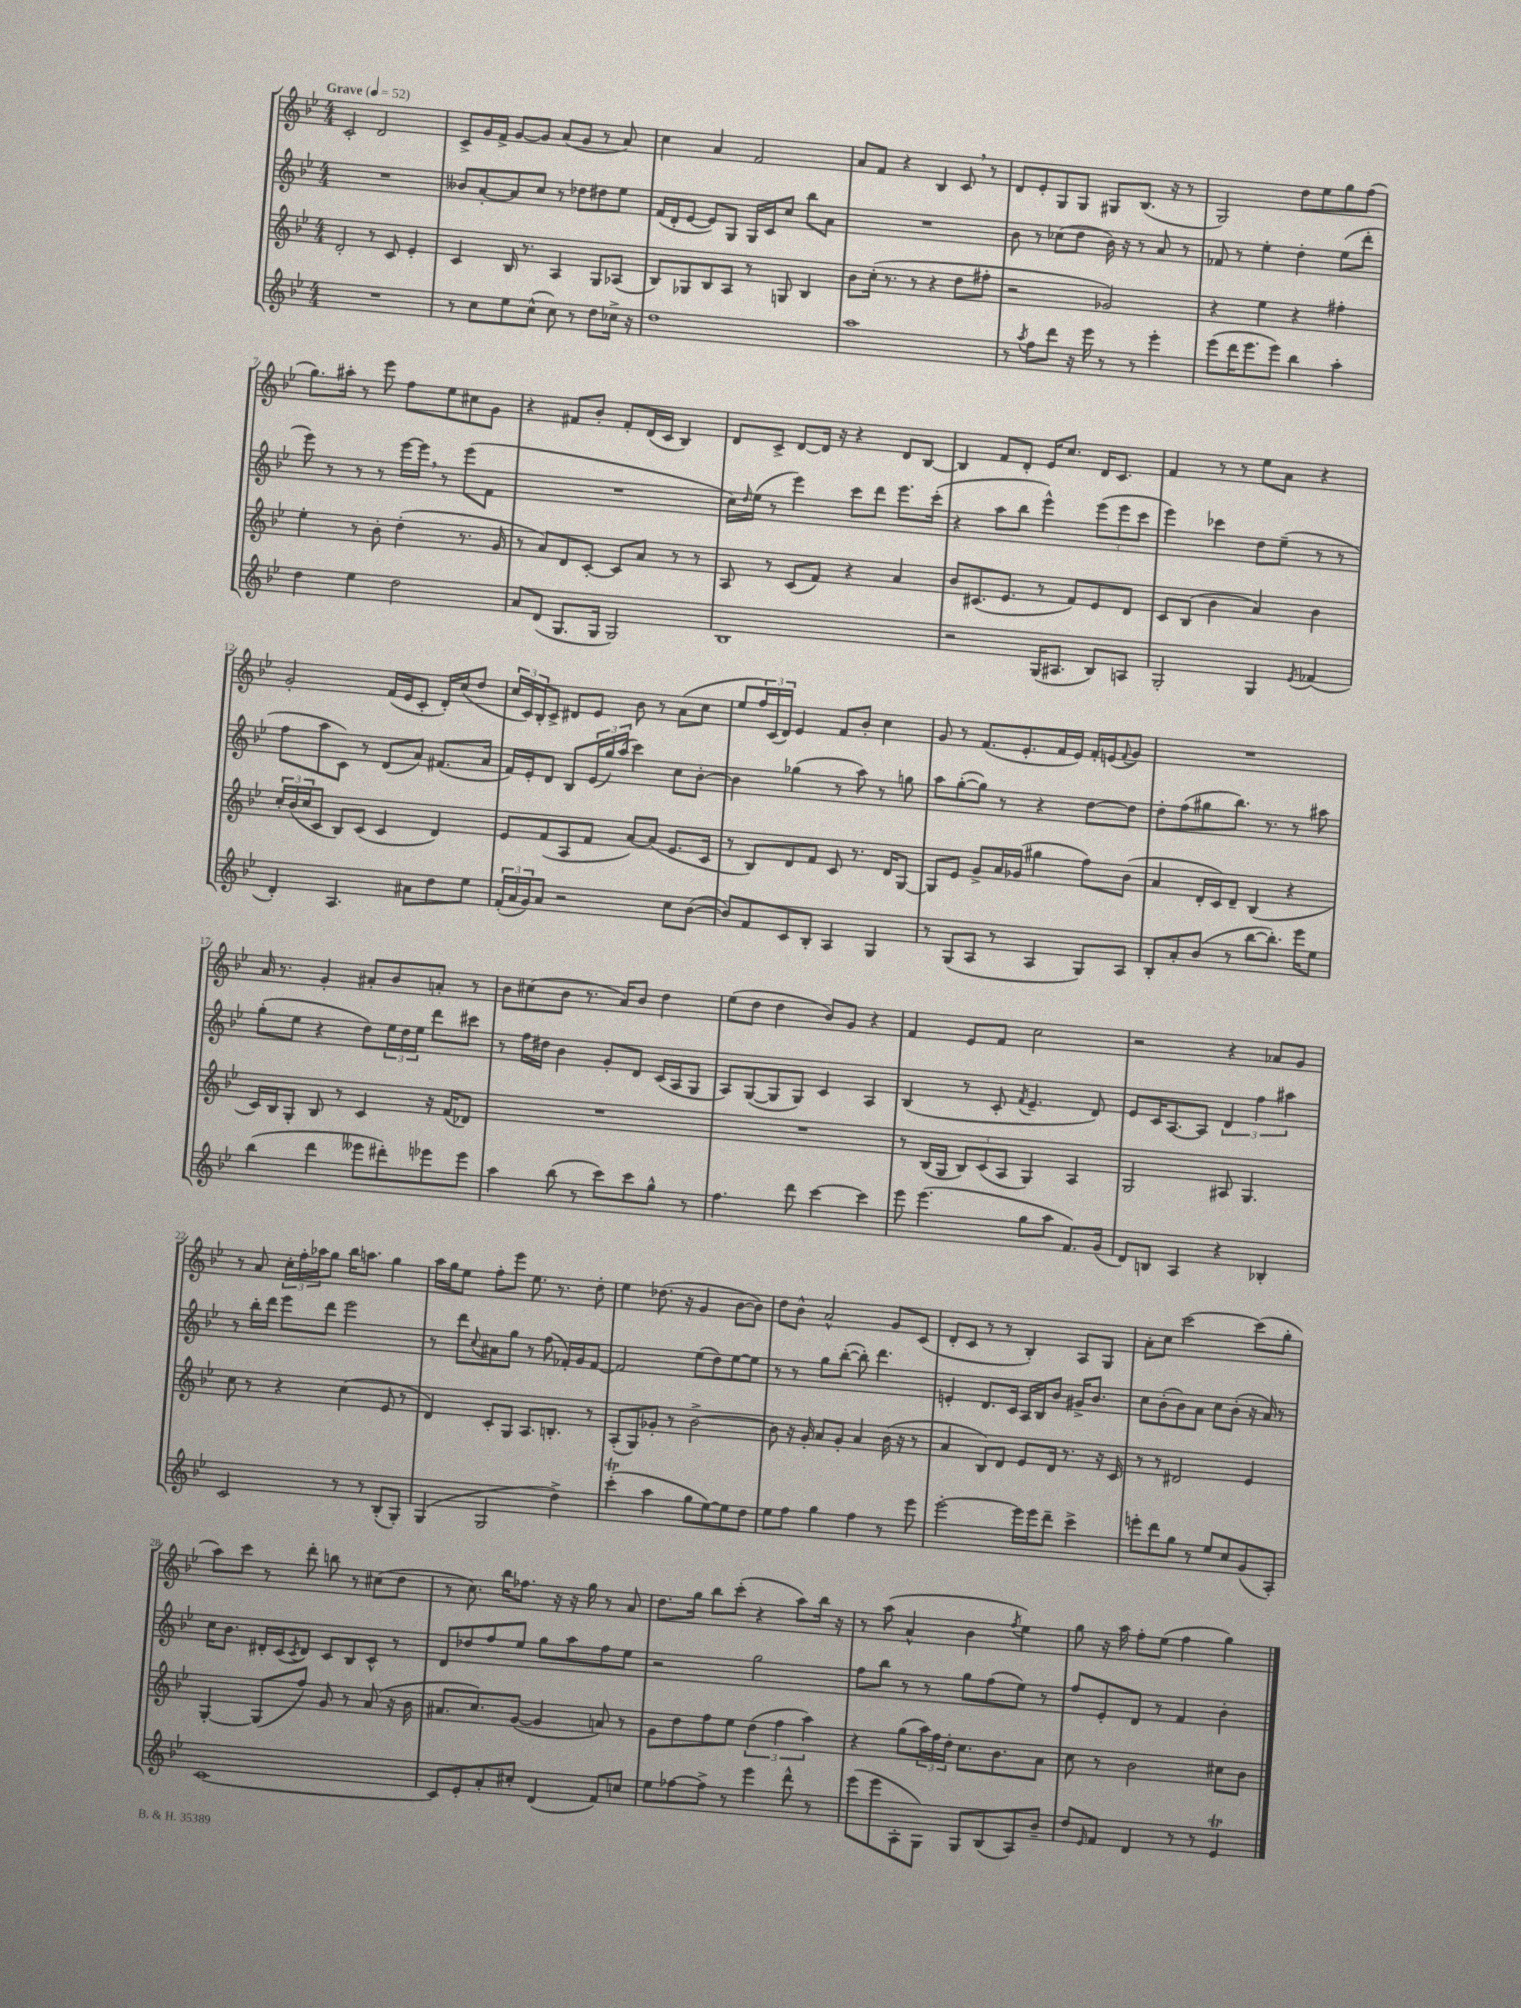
<<
\new StaffGroup <<
\new Staff = "s0" {
    \clef treble \key bes \major \numericTimeSignature \time 4/4 \tempo "Grave" 4 = 52
    c'2-. d'2 |
    c'8-> g'16 f'16-> g'8~ g'8 a'8( g'8 r8 a'8) |
    c''4 a'4 f'2 |
    a'8 f'8 r4 bes4 c'8 \breathe r8 |
    d'8 ees'8-. g8 g8 gis8 bes8.( r16 r8 |
    g2) d''8 ees''8 g''8 f''8( |
    g''8.) ais''16-. r8 ees'''8 f''8 ees''8 cis''8 g'8 |
    r4 fis'8 bes'8-. fis'8-. d'16( c'16 bes4) |
    d'8 c'8-> d'8~ d'16 r16 r4 d'8 bes8~ |
    bes4 f'8 d'8-. ees'16 c''8. d'16 c'8. |
    f'4 r8 r8 ees''8 a'8 r4 |
    g'2-. f'16( ees'16 c'8-. d'16-.) c''16( d''8 |
    \tuplet 3/2 { c''16 c'16) bes16-. } c'8-> dis'8 ees'8 bes'8 r8 a'8( c''8 |
    ees''8 \tuplet 3/2 { f''16) c'16( d'16) } ees'4 f'8 bes'8-. c''4 |
    g'8 r8 f'8.( ees'8.-. f'16 ees'16) f'16-. e'16( \appoggiatura { f'8 } g'8) |
    R1 |
    a'16 r8. g'4-. ais'8-. bes'8 a'8-. r8 |
    bes'8 cis''8( bes'8 r8. a'16) bes'8 d''4 |
    ees''8( d''8 d''4 bes'8) g'8 r4 |
    f'4 ees'8 f'8 c''2 |
    r2 r4 aes'8 g'8 |
    r8 a'8 \tuplet 3/2 { c''16-. f''16-. aes''16 } g''8 bes''16 a''8. g''4 |
    a''16 g''16 ees''8 f''8-. ees'''8 ees''8. r8. d''8-. |
    ees''4 des''8.( r16 g'4 bes'8~ bes'8) |
    d''8 bes'8-^ a'2-^ g'8 c'8( |
    d'8-. c'8 r8 r8 bes4-.) a8 g8 |
    a'8-. c''8 c'''2~ c'''8( g''8-. |
    a''8) c'''8 r8 d'''8-. b''8 r8 cis''8( d''8 |
    r8 c''8.) bes''16 fes''8. r16 r16 g''16 r8 a'8 |
    d''8. g''16 bes''8 c'''8-.( r4 a''8) bes''16 r16 |
    r8 a''8( a'4-^ bes'4 \acciaccatura { f''8 } ees''4) |
    g''8 r16 a''16 f''8-. ees''8( f''4 g''4) \bar "|." |
}
\new Staff = "s1" {
    \clef treble \key bes \major \numericTimeSignature \time 4/4
    R1 |
    beses'8 a'8~-. a'8 c''8 r8 des''8 dis''8 ees''8 |
    f'16( d'16-. ees'8~ ees'8) g8 g16 c'16 c''8 bes''8 a'8 |
    R1 |
    bes'8 r8 ces''8( d''8 bes'16) r16 r8 a'8 r8 |
    fes'8 r8 ees''4-. d''4-. ees''8( d'''8-. |
    ees'''8) r8 r8 r8 ees'''16~ ees'''16 \breathe r8 ees'''8( f'8 |
    R1 |
    c''16) \grace { d''16 } ees''16( r8 ees'''4) c'''8 d'''8 ees'''8. c'''16-.( |
    r4 a''8 bes''8 ees'''4-^) \tuplet 3/2 { ees'''8( ees'''8 c'''8 } |
    ees'''4) ces'''4 d''8 ees''8--( r8 r8 |
    f''8 a''8 c'8) r8 d'8( a'8) fis'8.( a'16 |
    f'16) ees'16-. d'8 bes8 \tuplet 3/2 { ees'16( g''16) a''16( } c'''4) c''8 bes'8~-. |
    bes'4 ges''4( r8 a''8) r8 g''8 |
    a''8 g''8~-.( g''8) r8 r4 d''8~ d''8 |
    d''8-. f''8( gis''8 bes''8.) r8. r8 ais''8 |
    g''8-.( ees''8 r4 d''8) \tuplet 3/2 { ees''16 d''16 ees''16 } d'''8 cis'''8 |
    r8 f''16 dis''16 bes'4 g'8-. d'8 c'16( a16 g8 |
    a8) g8~( g8 g8) c'4 a4 |
    bes4( r8 c'8-. \acciaccatura { f'8 } ees'4.-- d'8) |
    ees'8 c'16 a8.~ a8 \tuplet 3/2 { d'4 f''4 ais''4 } |
    r8 bes''16-. d'''16 ees'''8 d'''8 ees'''2 |
    r8 d'''8 \appoggiatura { c''8 } ais'8 g''8 r8 f''8( fes'16-.) g'16 fes'8~ |
    fes'2 ees''8( d''8) ees''8~ ees''8 |
    r8 r8 g''8 bes''8~-.( bes''8-.) d'''4. |
    e'4-. d'8. c'16 a16 bes16 bes'8 gis'16-> bes'8. |
    c''8 bes'8-.( bes'8) a'8 c''8 bes'8-.( r16 a'16) r8 |
    c''16 bes'8. dis'16-. c'16( \acciaccatura { c'8 } dis'8) c'8 bes8 c'8-^ r8 |
    d'8 des''8 f''8 ees''8 g''8 a''8 f''8 ees''8 |
    r2 g''2 |
    f''8 bes''8 r8 r8 g''8 f''8( ees''8) r8 |
    f''8 ees'8-. d'8 r8 f'4 bes'4-. \bar "|." |
}
\new Staff = "s2" {
    \clef treble \key bes \major \numericTimeSignature \time 4/4
    d'2-. r8 c'8 ees'4-. |
    c'4 bes16 r8. a4 g8 aes8( |
    bes8) ges8 bes8 a8 r8 g8 bes4 |
    bes'8 c''16-.( r8. r8 r4 d''8 fis''8-. |
    r2 ges'2) |
    r4 ees''4 r4 fis''4-. |
    ees''4-. r8 bes'8-. d''4-.( r8. g'16 |
    r8 a'8) d'8 c'8~-. c'8 a'8 r8 r8 |
    a8 r8 c'8( f'8) r4 a'4 |
    bes'8 cis'8.( ees'8. r8 f'8) ees'8 d'8 |
    c'8 bes8( bes'4 a'4) bes'4 |
    \tuplet 3/2 { c''16-. bes'16( c''16 } c'8 bes8) c'8( c'4 d'4) |
    ees'8 f'8( a8 f'8 a'8~) a'8( ees'8. c'16 |
    r8 bes8) d'8 f'8 c'8 r8. d'16 g8~ |
    g8 ees'8 g'8-> a'16 ges'16( gis''4 f''8) bes'8( |
    a'4 d'16-. c'16) d'8-- bes4( r4 |
    c'16) bes16 g8-. bes8 r8 c'4 r16 f'16( des'8) |
    R1 |
    R1 |
    r8 bes16( g16 \tuplet 3/2 { bes8) c'8( a8 } g4) a4 |
    g2 ais8 g4. |
    c''8 r8 r4 c''4( ees'8 r8 |
    d'4) c'8-. g8 a8. b8.-. r8 |
    a8-.( g8) ges'8-. r8 bes'2~-> |
    bes'8 r16 g'16-. a'8 g'8-. a'4 bes'16( r16 r8 |
    a'4 bes8) d'8 ees'8 d'16 r8. r16 c'16 |
    r8 r8 dis'2 ees'4 |
    g4~-. g8( f''8) g'8 r8 a'8( r16 bes'16 |
    ais'8. c''8.) g'8~( g'4 a'8) r8 |
    g'8 d''8 f''8 ees''8 \tuplet 3/2 { d''4( f''4 a''4) } |
    r4 g''8( \tuplet 3/2 { a''16) f''16 d''16-. } c''8. bes'8. a'8 |
    c''8 r8 bes'2 cis''8 bes'8 \bar "|." |
}
\new Staff = "s3" {
    \clef treble \key bes \major \numericTimeSignature \time 4/4
    R1 |
    r8 c''8 ees''8 c''8-^( c''8) r8 d''8 ces''16-> r16 |
    d''1 |
    a''1 |
    r8 \acciaccatura { a''8 } f''8 d'''8 r16 ees'''16 r8 r8 ees'''4-. |
    ees'''8( d'''16 ees'''8. ees'''8) bes''4 a''4-. |
    d''4 ees''4 d''2 |
    a'8 d'8( g8. g16 g2) |
    bes1 |
    r2 g16( ais8. bes8) a8 |
    g2-. g4 \acciaccatura { ees'8 } fes'4( |
    d'4-.) a4. ais'8 d''8 ees''8 |
    \tuplet 3/2 { f'16-.( a'16 g'16) } a'8 r2 c''8 bes'8~( |
    bes'8) f'8 c'8 bes8-. a4 g4 |
    r8 g8( a8 r8 a4 g8) a8 |
    bes8-. a'8-. bes'8( r8 bes''8~ bes''8.-.) ees'''16 ees''8 |
    bes''4( d'''4 eeses'''8 dis'''8-.) ees'''8 ees'''8 |
    a''4 bes''8( r8 c'''8) c'''8 g''8-^ r8 |
    f''4. d'''8 c'''4~ c'''4 |
    ees'''8 ees'''4.( g''8 a''8 f'8.) g'16( |
    d'8) b8 a4 r4 bes4-. |
    c'2 r8 r8 bes8-.( g8-.) |
    g4( g2 d''4->) |
    c'''4-.\trill( a''4 g''8 ees''8~) ees''8 d''8 |
    ees''8 f''8 g''4 f''4 r8 ees'''8 |
    ees'''2~-. ees'''16 ees'''16 d'''8-- c'''4-> |
    e'''8-. d'''8 g''8 r8 ees''8 c''8 g'8( a8-.) |
    c'1~ |
    c'8 ees'8-. a'8-. cis''8-. d'4( f'8) c''8 |
    ees''8 fes''8~ fes''8-> r8 ees'''4 d'''8-^ r8 |
    ees'''8( ees'''8 a8-. g8) g8 bes8( a8) bes'8-- |
    d''8 \grace { ees'16 } f'8 d'4 r8 r8 ees'4\trill \bar "|." |
}
>>
>>
